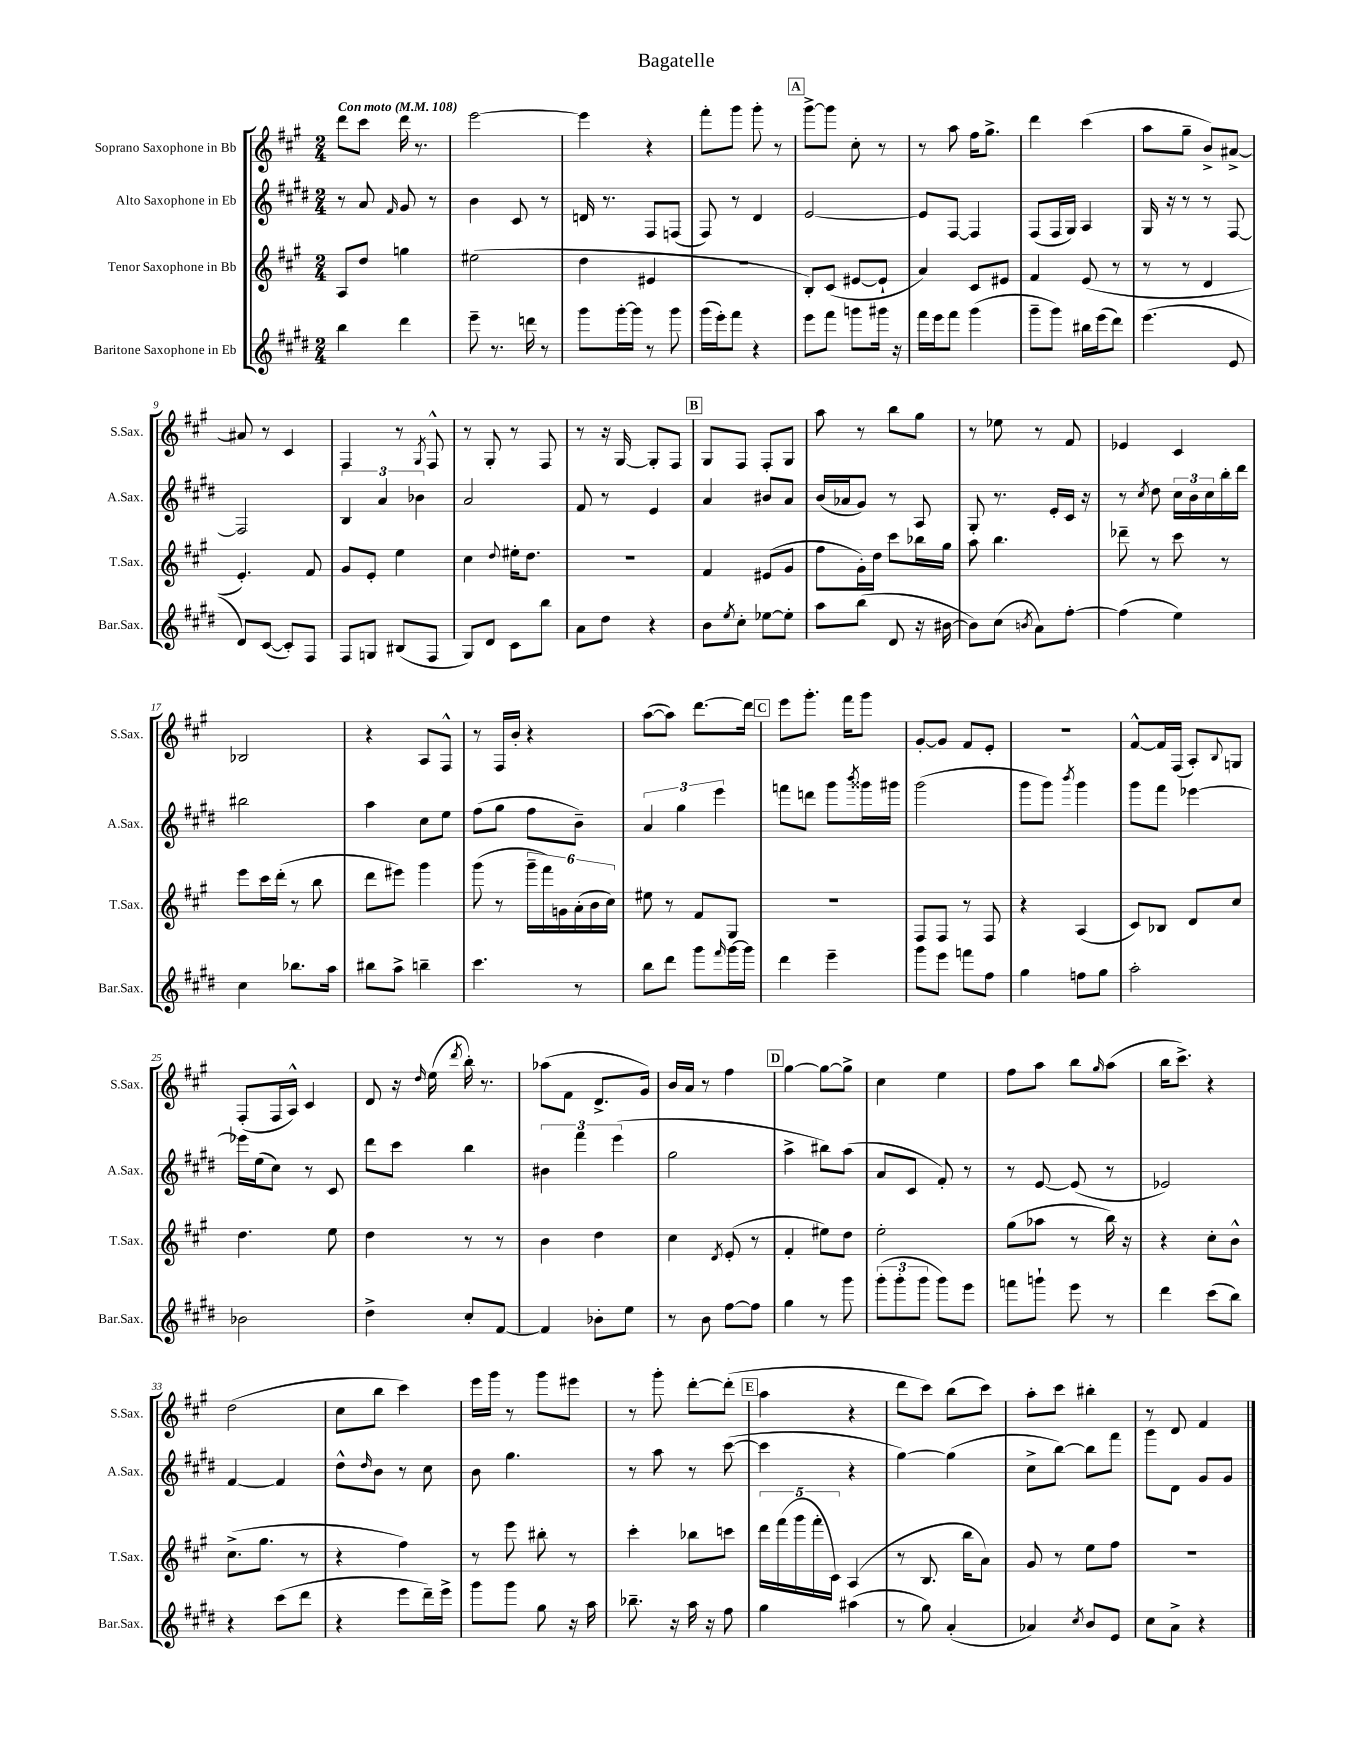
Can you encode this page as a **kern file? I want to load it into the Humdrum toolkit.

**kern	**kern	**kern	**kern
*staff4	*staff3	*staff2	*staff1
*clefG2	*clefG2	*clefG2	*clefG2
*k[f#c#g#d#]	*k[f#c#g#]	*k[f#c#g#d#]	*k[f#c#g#]
*M2/4	*M2/4	*M2/4	*M2/4
*MM108	*MM108	*MM108	*MM108
4bb	8A	8r	8ddd
.	8dd	8a	8ccc#
.	.	16qqf#	.
4ddd#	4gg	8g#	16ddd
.	.	.	8.r
.	.	8r	.
=	=	=	=
8eee~	(2ee#	4b	[2eee
8.r	.	.	.
.	.	8c#	.
16ddd	.	.	.
8r	.	8r	.
=	=	=	=
8ggg#	4dd	16d	4eee]
.	.	8.r	.
[16ggg#'	.	.	.
16ggg#]	.	.	.
8r	4e#	8F#	4r
8ggg#	.	(8F	.
=	=	=	=
(16ggg#	2r	8F#)	8fff#'
16eee')	.	.	.
8fff#	.	8r	8ggg#
4r	.	4d#	8ggg#'
.	.	.	8r
=	=	=	=
8eee	8B')	[2e	[8ggg#^
8fff#	(8c#	.	8ggg#]
8ggg	[8e#	.	8cc#'
16ggg#	8e#`]	.	8r
16r	.	.	.
=	=	=	=
16fff#	4a)	8e]	8r
16eee	.	.	.
8fff#	.	[8F#	8aa
(4ggg#	8c#	4F#]	16ff#
.	.	.	8.gg#^
.	8e#	.	.
=	=	=	=
8ggg#~	4f#	(8F#	4ddd
8ggg#)	.	16F#	.
.	.	16G#)	.
16bb#	(8e	4A	(4ccc#
(16eee	.	.	.
8ddd#)	8r	.	.
=	=	=	=
(4.eee	8r	16G#	8aa
.	.	16r	.
.	8r	8r	8gg#~
.	4d	8r	8b^)
8e	.	[8F#	[8a#^
=	=	=	=
8d#)	4.e')	2F#]	8a#]
([8c#	.	.	8r
8c#'])	.	.	4c#
8F#	8f#	.	.
=	=	=	=
8F#	8g#	6B	4F#
8G	8e'	.	.
.	.	6a	.
(8B#	4ee	.	8r
.	.	6b-	.
.	.	.	8qG#
8F#	.	.	8F#^^
=	=	=	=
8G#)	4cc#	2a	8r
8d#	.	.	8G#'
.	8qqdd	.	.
8c#	16ee#'	.	8r
.	8.dd	.	.
8bb	.	.	8F#
=	=	=	=
8a	2r	8f#	8r
8dd#	.	8r	16r
.	.	.	[16G#
4r	.	4e	8G#']
.	.	.	8F#
=	=	=	=
8b	4f#	4a	8G#
8qee	.	.	.
8cc#'	.	.	8F#
[8ee-	(8e#	8b#	8F#'
8ee-']	8g#	8a	8G#
=	=	=	=
8aa	8ff#	(16b	8aa
.	.	16a-	.
(8bb	16g#')	8g#)	8r
.	16dd	.	.
8d#	8ccc#	8r	8bb
16r	16bb-	8A	8gg#
[16b#	16gg#	.	.
=	=	=	=
8b#])	8aa	8G#'	8r
(8cc#	4.bb	8.r	8ee-
8qb	.	.	.
8a)	.	.	8r
.	.	16e'	.
[8ff#'	.	16c#	8f#
.	.	16r	.
=	=	=	=
(4ff#]	8ddd-~	8r	4e-
.	.	8qcc#	.
.	8r	8dd#	.
4ee)	8ccc#	24cc#	4c#
.	.	24b	.
.	.	24cc#	.
.	8r	16bb'	.
.	.	16ddd#	.
=	=	=	=
4cc#	8eee	2bb#	2B-
.	16ccc#	.	.
.	(16ddd'	.	.
8.bb-	8r	.	.
.	8bb	.	.
16aa	.	.	.
=	=	=	=
8bb#	8ddd	4aa	4r
8aa^	8eee#)	.	.
4bb~	4ggg#	8cc#	8A
.	.	8ee	8F#^^
=	=	=	=
4.ccc#	(8ggg#	(8ff#	8r
.	8r	8gg#	16F#
.	.	.	16b'
.	24ggg#~	8ff#	4r
.	24fff#)	.	.
.	24g	.	.
8r	(24a'	8b~)	.
.	24b	.	.
.	24cc#)	.	.
=	=	=	=
8bb	8ee#	6a	([8aa
8ddd#	8r	.	8aa])
.	.	6gg#	.
8ggg#	8f#	.	[8.ddd
.	.	6eee	.
16qqfff#	.	.	.
[16ggg#	8G#	.	.
16ggg#]	.	.	16ddd]
=	=	=	=
4ddd#	2r	8fff	8eee
.	.	8ddd	8.ggg#'
4eee~	.	8ggg#	.
.	.	.	16fff#
.	.	8qbbb	.
.	.	16ggg##	8ggg#
.	.	16ggg#	.
=	=	=	=
8ggg#	8F#	(2ggg#	[8g#'
8eee	8F#	.	8g#]
8fff	8r	.	8f#
8ff#	8F#	.	8e'
=	=	=	=
4gg#	4r	8ggg#	2r
.	.	8ggg#)	.
.	.	8qbbb	.
8ff	(4A	4ggg#	.
8gg#	.	.	.
=	=	=	=
2aa'	8c#)	8ggg#	[8f#^^
.	8B-	8fff#	16f#]
.	.	.	(16F#
.	8d	[4eee-	8A')
.	.	.	8qqB
.	8cc#	.	8G
=	=	=	=
2b-	4.dd	16eee-]	(8F#'
.	.	(16ee	.
.	.	8cc#)	16F#
.	.	.	16A^^)
.	.	8r	4c#
.	8ee	8c#	.
=	=	=	=
4dd#^	4dd	8ddd#	8d
.	.	8ccc#	16r
.	.	.	16qqdd
.	.	.	(16ee
.	.	.	8qddd
8cc#'	8r	4bb	16bb')
.	.	.	8.r
[8f#	8r	.	.
=	=	=	=
4f#]	4b	6b#	(8aa-
.	.	.	8f#
.	.	6fff#	.
8b-'	4dd	.	8.d^
.	.	(6eee	.
8ee	.	.	.
.	.	.	16g#)
=	=	=	=
8r	4cc#	2gg#	16b
.	.	.	16a
8b	.	.	8r
.	8qd	.	.
[8ff#	(8e'	.	4ff#
8ff#]	8r	.	.
=	=	=	=
4gg#	4f#'	4aa^	[4gg#
8r	8ee#)	8bb#)	8gg#_
8ggg#	8dd	(8aa	8gg#^]
=	=	=	=
(12ggg#'	2ee'	8a	4cc#
12ggg#'	.	.	.
.	.	8c#	.
12ggg#	.	.	.
8ggg#)	.	8f#')	4ee
8eee	.	8r	.
=	=	=	=
8fff	(8gg#	8r	8ff#
8ggg`	8aa-	[8e	8aa
8eee	8r	(8e]	8bb
.	.	.	16qqgg#
8r	16bb)	8r	(8aa
.	16r	.	.
=	=	=	=
4ddd#	4r	2e-)	16bb
.	.	.	8.ccc#^)
(8ccc#	8cc#'	.	4r
8bb)	8b^^	.	.
=	=	=	=
4r	(8.cc#^	[4f#	(2dd
.	8.gg#	.	.
(8ccc#	.	4f#]	.
8ddd#	8r	.	.
=	=	=	=
4r	4r	8dd#^^	8cc#
.	.	16qqdd#	.
.	.	8b	8bb
8eee	4ff#)	8r	4ccc#)
16ddd#~)	.	8cc#	.
16eee^	.	.	.
=	=	=	=
8ggg#	8r	8b	16eee
.	.	.	16ggg#
8ggg#	8eee	4.gg#	8r
8gg#	8bb#'	.	8ggg#
16r	8r	.	8eee#
16aa	.	.	.
=	=	=	=
8.bb-~	4ccc#'	8r	8r
.	.	8aa	8ggg#'
16r	.	.	.
16aa	8bb-	8r	[8ddd'
16r	.	.	.
8ff#	8ccc	([8ccc#	(8ddd']
=	=	=	=
4gg#	20ddd	4ccc#]	4aa
.	(20fff#	.	.
.	20ggg#	.	.
.	20fff#'	.	.
.	20c#)	.	.
(4aa#	(4A	4r	4r
=	=	=	=
8r	8r	[4gg#)	8ddd
8gg#)	8.B	.	8ccc#)
(4a'	.	(4gg#]	(8bb
.	16bb	.	.
.	8a)	.	8ccc#)
=	=	=	=
4a-)	8g#	8cc#^	8aa'
.	8r	[8bb)	8ccc#
8qcc#	.	.	.
8b	8ee	8bb]	4bb#'
8e	8ff#	8fff#	.
=	=	=	=
8cc#	2r	8ggg#	8r
8a^	.	8d#	8d
4r	.	8g#	4f#
.	.	8g#	.
==	==	==	==
*-	*-	*-	*-
